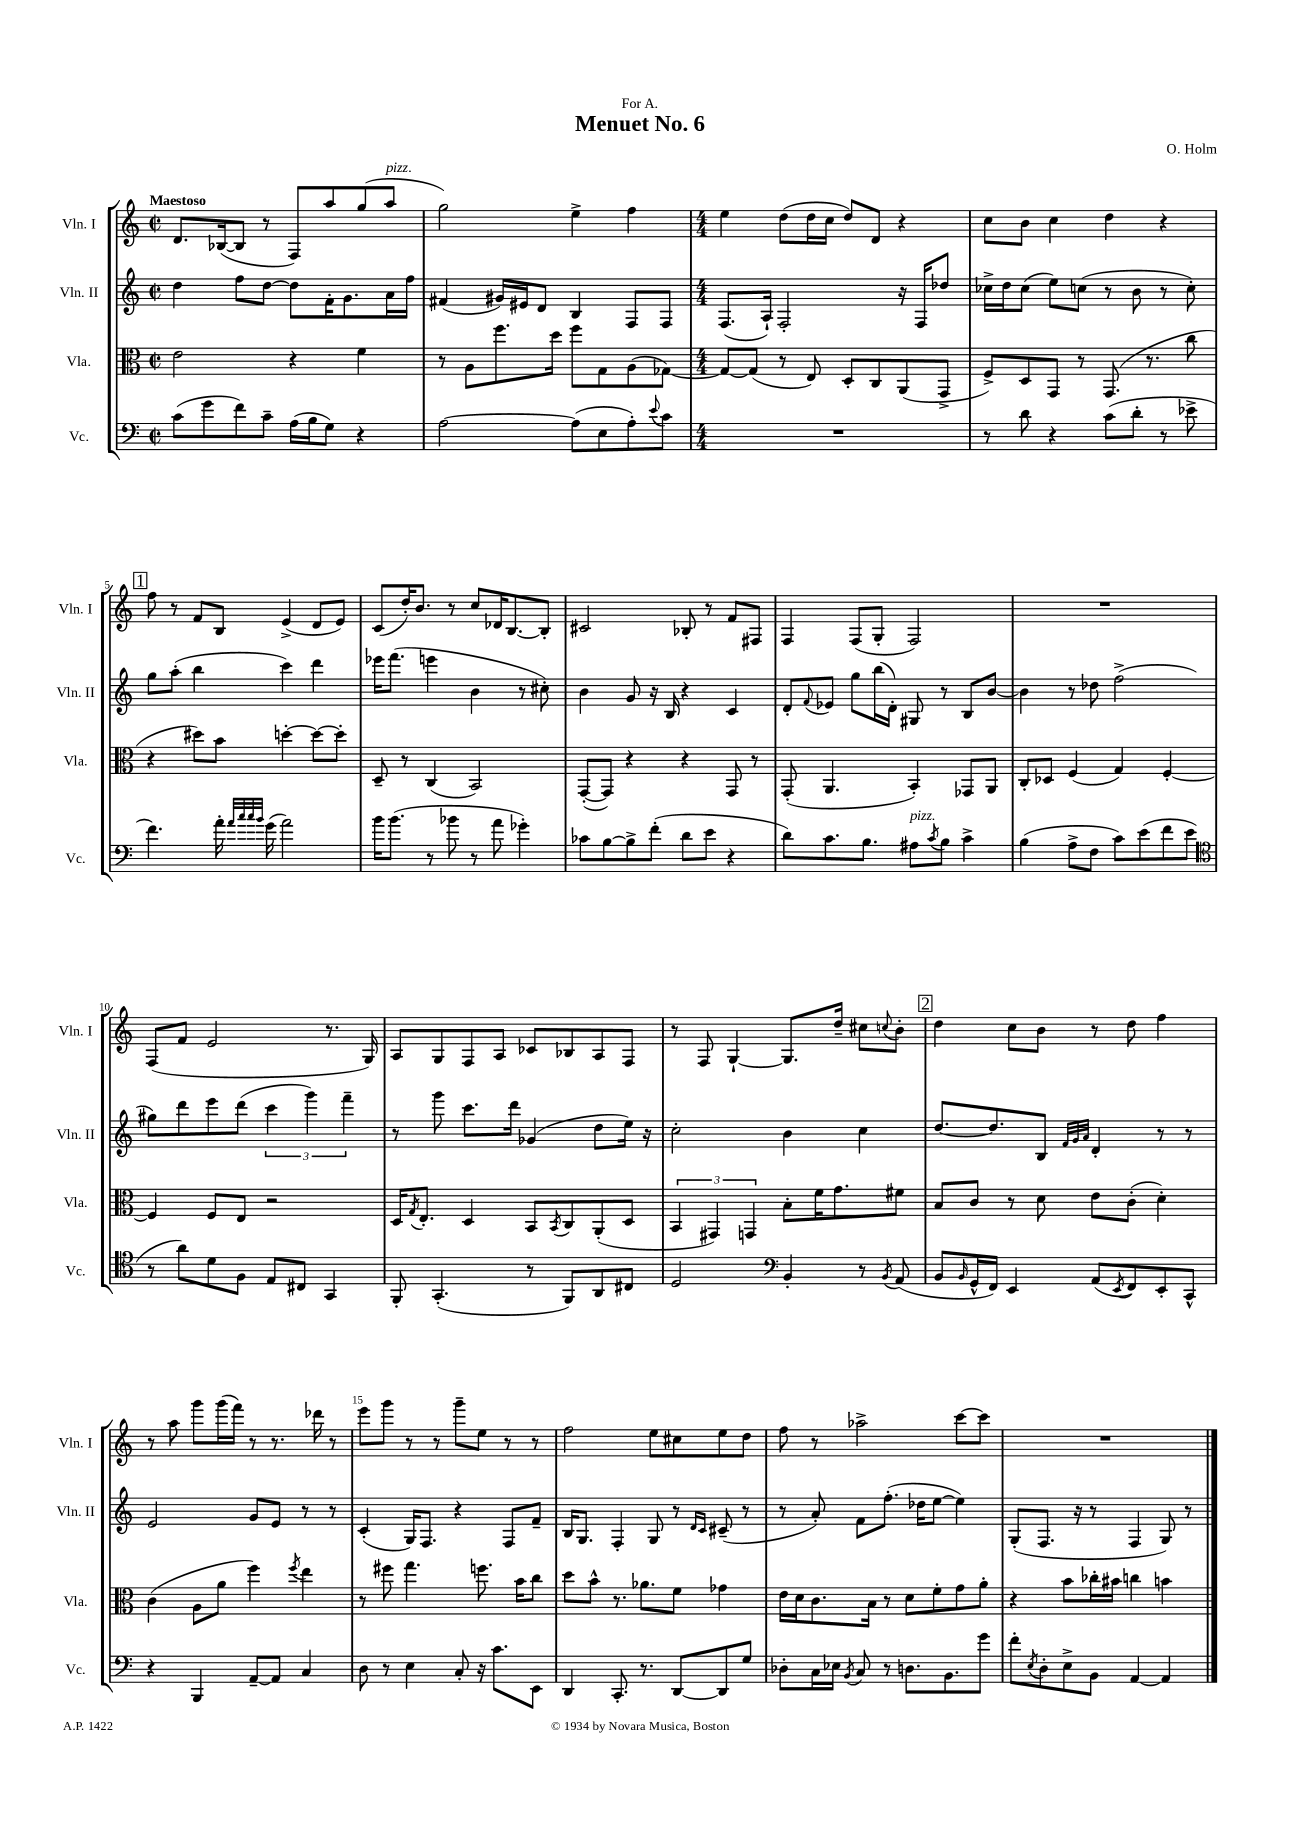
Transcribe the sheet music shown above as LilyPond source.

\header { title = "Menuet No. 6" composer = "O. Holm" dedication = "For A." }
<<
\new StaffGroup <<
\new Staff = "s0" \with { instrumentName = "Vln. I" shortInstrumentName = "Vln. I" } {
    \clef treble \key c \major \defaultTimeSignature \time 2/2 \tempo "Maestoso"
    d'8. bes16~( bes8 r8 f8) a''8 g''8( a''8^\markup { \italic "pizz." } |
    g''2) e''4-> f''4 |
    \numericTimeSignature \time 4/4 e''4 d''8( d''16 c''16 d''8) d'8 r4 |
    c''8 b'8 c''4 d''4 r4 |
    \mark \markup { \box "1" } f''8 r8 f'8 b8 e'4->( d'8 e'8) |
    c'8( d''16-.) b'8. r8 c''8 des'16 b8.~ b8-. |
    cis'2 bes8-. r8 f'8 fis8 |
    f4 f8( g8-. f2) |
    R1 |
    f8( f'8 e'2 r8. g16) |
    a8 g8 f8 a8 ces'8 bes8 a8 f8 |
    r8 f8 g4~-! g8. d''16-- cis''8 \appoggiatura { c''8 } b'8-. |
    \mark \markup { \box "2" } d''4 c''8 b'8 r8 d''8 f''4 |
    r8 a''8 g'''8 g'''16( f'''16) r8 r8. des'''16 r8 |
    e'''8 g'''8 r8 r8 g'''8-- e''8 r8 r8 |
    f''2 e''8 cis''8 e''8 d''8 |
    f''8 r8 aes''2-> c'''8~ c'''8 |
    R1 \bar "|." |
}
\new Staff = "s1" \with { instrumentName = "Vln. II" shortInstrumentName = "Vln. II" } {
    \clef treble \key c \major \defaultTimeSignature \time 2/2
    d''4 f''8 d''8~ d''8 f'16-. g'8. a'16 f''16 |
    fis'4( gis'16) eis'16 d'8 b4 f8 f8 |
    \numericTimeSignature \time 4/4 f8.( a16-!) f2-. r16 f16 des''8 |
    ces''16-> d''16 ces''8( e''8) c''8( r8 b'8 r8 c''8-.) |
    \mark \markup { \box "1" } g''8 a''8-.( b''4 c'''4) d'''4 |
    ees'''16 f'''8.( e'''4 b'4 r8 cis''8-.) |
    b'4 g'8 r16 b16 r4 c'4 |
    d'8-. \appoggiatura { f'8 } ees'8 g''8 b''16( d'16-.) gis8 r8 b8 b'8~ |
    b'4 r8 des''8 f''2->( |
    gis''8) d'''8 e'''8 d'''8( \tuplet 3/2 { c'''4 g'''4) f'''4-- } |
    r8 g'''8 c'''8. d'''16 ges'4( d''8 e''16) r16 |
    c''2-. b'4 c''4 |
    \mark \markup { \box "2" } d''8.~ d''8. b8 \grace { f'32 g'32 a'32 } d'4-. r8 r8 |
    e'2 g'8 e'8 r8 r8 |
    c'4-.( g16) f8. r4 f8 f'8-- |
    b16 g8. f4-. g8 r8 \grace { d'16 c'16 } cis'8--( r8 |
    r8 a'8-.) f'8 f''8.-.( des''16 e''8~ e''4) |
    g8-.( f8. r16 r8 f4 g8) r8 \bar "|." |
}
\new Staff = "s2" \with { instrumentName = "Vla." shortInstrumentName = "Vla." } {
    \clef alto \key c \major \defaultTimeSignature \time 2/2
    e'2 r4 f'4 |
    r8 a8 f''8. d''16 f''8 g8 a8( ges8~) |
    \numericTimeSignature \time 4/4 ges8~ ges8( r8 e8) d8-. c8 a,8( g,8-> |
    f8->) d8 g,8 r8 g,8.( r8. c''8 |
    \mark \markup { \box "1" } r4 dis''8) b'8 d''4~-. d''8~ d''8-. |
    d8-- r8 c4( b,2) |
    g,8~-.( g,8) r4 r4 g,8 r8 |
    g,8-.( a,4. b,4-.) ges,8 a,8 |
    c8-. des8 f4( g4) f4~-. |
    f4 f8 e8 r2 |
    d16 \acciaccatura { g8 } e8.-. d4 b,8 \acciaccatura { b,8 } c8 a,8-.( d8 |
    \tuplet 3/2 { b,4 gis,4) g,4 } b8-. f'16 g'8. fis'8 |
    \mark \markup { \box "2" } b8 c'8 r8 d'8 e'8 c'8-.( d'4-.) |
    c'4( a8 a'8 f''4) \acciaccatura { f''8 } e''4 |
    r8 fis''8 g''4. f''8. b'16 c''8 |
    d''8 b'8-^ r8. aes'8. f'8 ges'4 |
    e'16 d'16 c'8. b16 r8 d'8 f'8-. g'8 a'8-. |
    r4 b'8 ces''16-. bis'16 c''4 b'4 \bar "|." |
}
\new Staff = "s3" \with { instrumentName = "Vc." shortInstrumentName = "Vc." } {
    \clef bass \key c \major \defaultTimeSignature \time 2/2
    c'8( g'8 f'8) c'8-- a16( b16 g8) r4 |
    a2~ a8( e8 a8-.) \appoggiatura { e'8 } c'8 |
    \numericTimeSignature \time 4/4 R1 |
    r8 d'8 r4 c'8( d'8-. r8 ees'8-> |
    \mark \markup { \box "1" } f'4.) a'16-. \grace { a'32 c''32 c''32 b'32 } g'16( a'2) |
    b'16 b'8.( r8 bes'8 r8 a'8 ges'4-.) |
    ces'8 b8~ b8-> f'8-.( d'8 e'8 r4 |
    d'8) c'8. b8. ais8^\markup { \italic "pizz." } \acciaccatura { c'8 } b8 c'4-> |
    b4( a8-> f8 c'8) e'8( f'8 e'8 |
    \clef tenor r8 a'8) d'8 f8 e8 cis8 g,4 |
    f,8-. g,4.-.( r8 f,8) a,8 cis8 |
    d2 \clef bass b,4-. r8 \acciaccatura { b,8 } a,8( |
    \mark \markup { \box "2" } b,8 \grace { b,16 } g,16-^ f,16) e,4 a,8( \acciaccatura { e,8 } f,8) e,8-. c,8-^ |
    r4 b,,4 a,8~-- a,8 c4 |
    d8 r8 e4 c8-. r16 c'8. e,8 |
    d,4 c,8.-. r8. d,8~ d,8 g8 |
    des8-. c16 ees16 \acciaccatura { b,8 } c8 r8 d8. b,8. g'8 |
    f'8-. \acciaccatura { e8 } d8-. e8-> b,8 a,4~ a,4 \bar "|." |
}
>>
>>
\layout { \context { \Score \override BarNumber.break-visibility = ##(#f #t #t) barNumberVisibility = #(every-nth-bar-number-visible 5) } }
